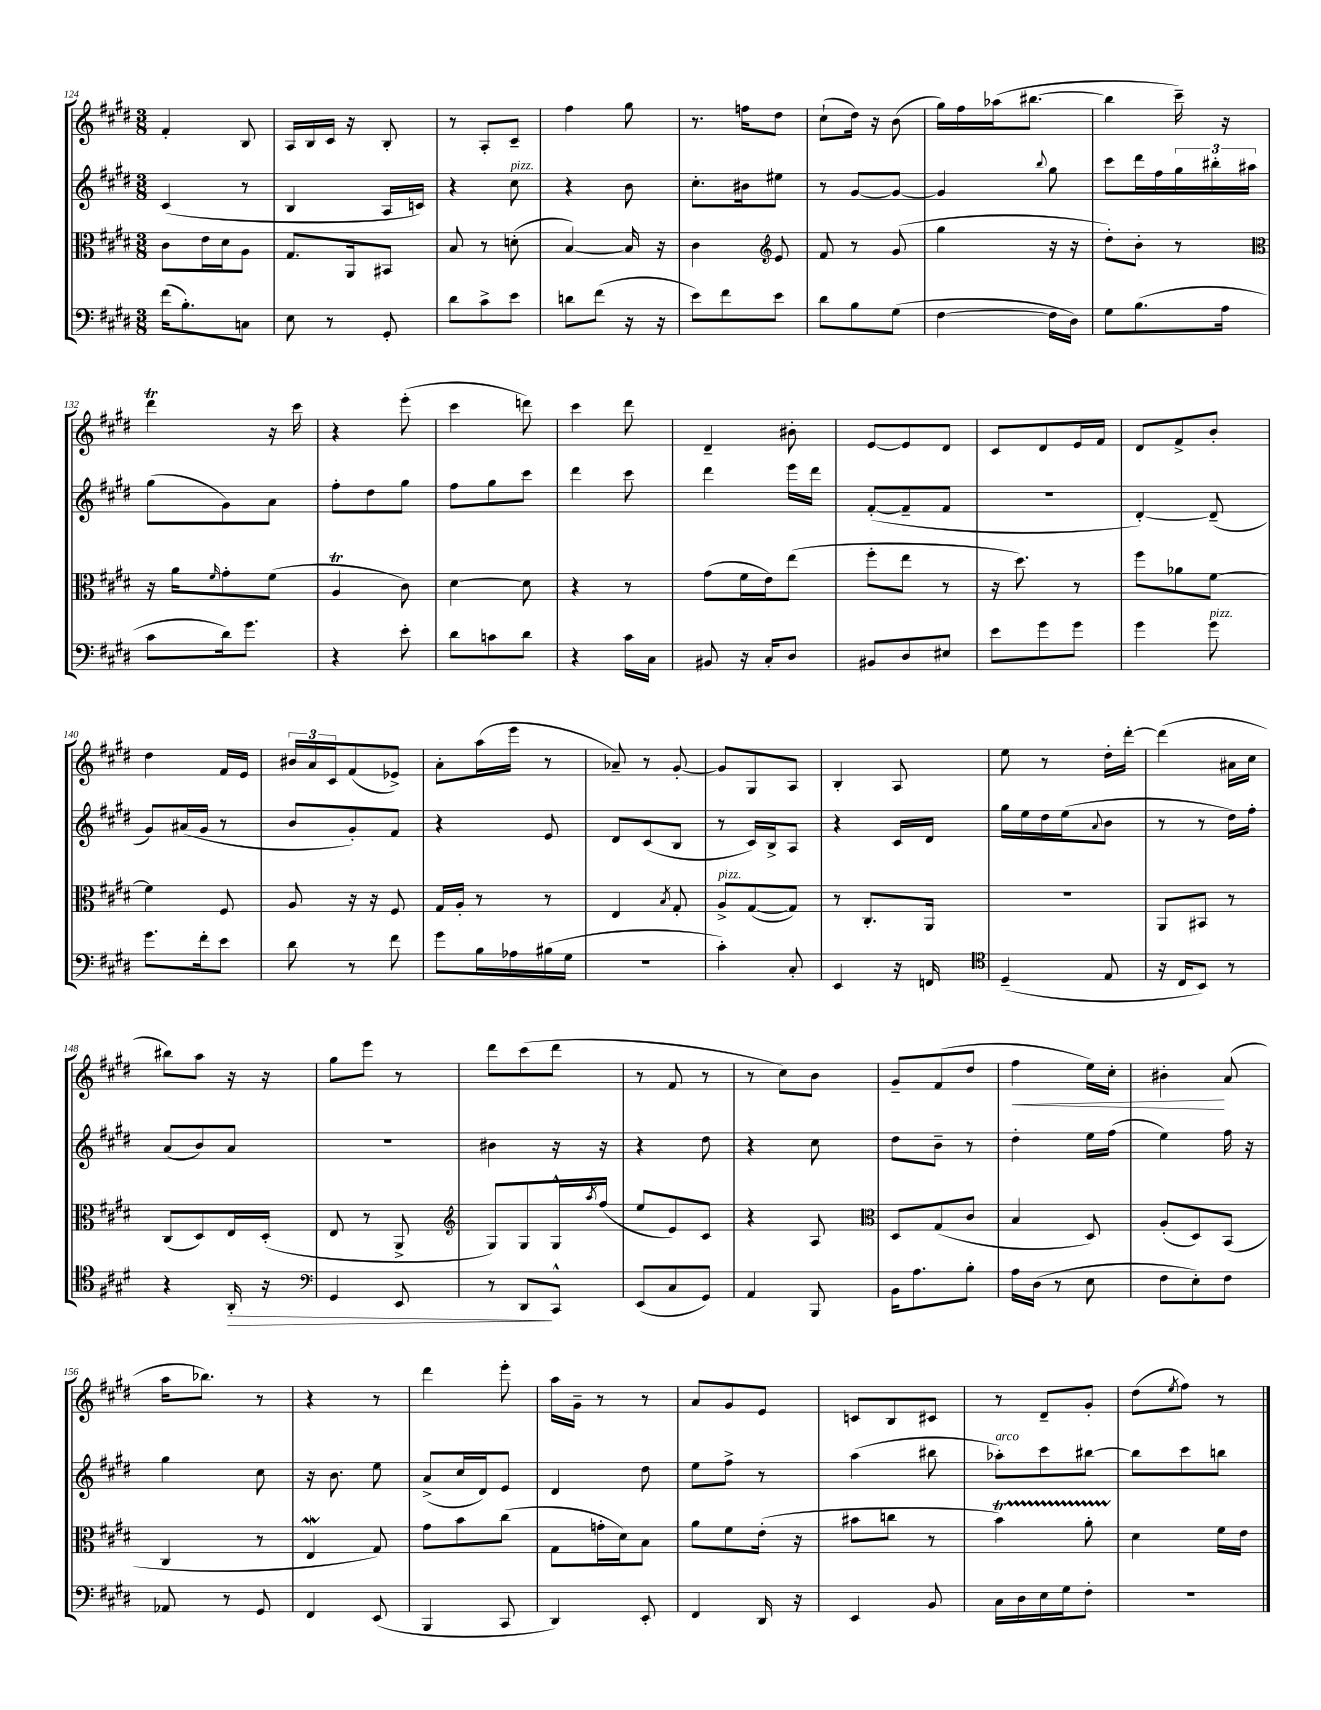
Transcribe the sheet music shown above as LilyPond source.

<<
\new StaffGroup <<
\new Staff = "s0" {
    \clef treble \key e \major \numericTimeSignature \time 3/8
    fis'4-. b8 |
    a16 b16 cis'16 r16 b8-. |
    r8 a8-. cis'8-- |
    fis''4 gis''8 |
    r8. f''16 dis''8 |
    cis''8-!( dis''16) r16 b'8( |
    gis''16) fis''16 aes''16( bis''8.~ |
    bis''4 cis'''16--) r16 |
    dis'''4\trill r16 cis'''16 |
    r4 e'''8-.( |
    cis'''4 d'''8) |
    cis'''4 dis'''8 |
    dis'4-- bis'8-. |
    e'8~ e'8 dis'8 |
    cis'8 dis'8 e'16 fis'16 |
    dis'8 fis'8-> b'8-. |
    dis''4 fis'16 e'16 |
    \tuplet 3/2 { bis'16 a'16 cis'16 } fis'8( ees'8->) |
    a'8-. a''16( e'''16 r8 |
    aes'8--) r8 gis'8~-. |
    gis'8 gis8 a8 |
    b4-. a8 |
    e''8 r8 dis''16-. dis'''16~-. |
    dis'''4( ais'16 cis''16 |
    bis''8) a''8 r16 r16 |
    gis''8 e'''8 r8 |
    dis'''8 cis'''8( dis'''8 |
    r8 fis'8 r8 |
    r8 cis''8) b'8 |
    gis'8-- fis'8( dis''8 |
    fis''4\< e''16) cis''16-. |
    bis'4-.\! a'8( |
    a''16 bes''8.) r8 |
    r4 r8 |
    dis'''4 e'''8-. |
    a''16 gis'16-- r8 r8 |
    a'8 gis'8 e'8 |
    c'8 b8 cis'8 |
    r8 dis'8-- gis'8-. |
    dis''8( \acciaccatura { e''8 } fis''8) r8 \bar "|." |
}
\new Staff = "s1" {
    \clef treble \key e \major \numericTimeSignature \time 3/8
    cis'4( r8 |
    b4 a16 c'16) |
    r4 cis''8^\markup { \italic "pizz." } |
    r4 b'8 |
    cis''8.-. bis'16 eis''8 |
    r8 gis'8~ gis'8~ |
    gis'4 \appoggiatura { b''8 } gis''8 |
    cis'''8 dis'''16 fis''16 \tuplet 3/2 { gis''16 bis''16-. ais''16 } |
    gis''8( gis'8) a'8 |
    fis''8-. dis''8 gis''8 |
    fis''8 gis''8 cis'''8 |
    dis'''4 cis'''8 |
    dis'''4 e'''16 dis'''16 |
    fis'8~-.( fis'8-- fis'8 |
    R4. |
    dis'4~-.) dis'8--( |
    gis'8) ais'16( gis'16 r8 |
    b'8 gis'8-.) fis'8 |
    r4 e'8 |
    dis'8 cis'8( b8 |
    r8 cis'16) b16-> a8 |
    r4 cis'16 dis'16 |
    gis''16 e''16 dis''16 e''16( \appoggiatura { a'8 } b'8 |
    r8 r8 dis''16) fis''16-. |
    a'8( b'8) a'8 |
    R4. |
    bis'4 r16 r16 |
    r4 dis''8 |
    r4 cis''8 |
    dis''8 b'8-- r8 |
    dis''4-. e''16 fis''16( |
    e''4) fis''16 r16 |
    gis''4 cis''8 |
    r16 b'8. e''8 |
    a'8->( cis''16 dis'16) e'8 |
    dis'4 dis''8 |
    e''8 fis''8-> r8 |
    a''4( bis''8 |
    aes''8-.^\markup { \italic "arco" }) cis'''8 bis''8~ |
    bis''8 cis'''8 b''8 \bar "|." |
}
\new Staff = "s2" {
    \clef alto \key e \major \numericTimeSignature \time 3/8
    cis'8 e'16 dis'16 a8 |
    gis8. a,16 bis,8 |
    b8 r8 d'8-.( |
    b4~) b16 r16 |
    cis'4 \clef treble e'8 |
    fis'8 r8 gis'8( |
    gis''4 r16 r16 |
    dis''8-.) b'8-. r8 |
    \clef alto r16 a'16 \grace { fis'16 } gis'8-. fis'8( |
    a4\trill cis'8) |
    dis'4~ dis'8 |
    r4 r8 |
    gis'8( fis'16 e'16) e''8( |
    fis''8-. e''8 r8 |
    r16 dis''8.) r8 |
    fis''8 aes'8 fis'8~ |
    fis'4 fis8 |
    a8 r16 r16 fis8 |
    gis16 a16-. r8 r8 |
    e4 \acciaccatura { b8 } gis8-. |
    a8->^\markup { \italic "pizz." } gis8~( gis8) |
    r8 cis8.-. a,16 |
    R4. |
    a,8 bis,8 r8 |
    cis8( dis8) e16 dis16-.( |
    e8 r8 a,8-> |
    \clef treble gis8) gis8 gis16-^ \acciaccatura { a''8 } fis''16( |
    e''8 e'8) cis'8 |
    r4 a8 |
    \clef alto dis8 gis8( cis'8 |
    b4 dis8) |
    a8-.( dis8) b,8( |
    cis4 r8 |
    e4\mordent gis8) |
    gis'8 b'8 cis''8( |
    gis8 g'16-. dis'16) b8 |
    a'8 fis'8 e'16-.( r16 |
    bis'8 c''8 r8 |
    b'4\startTrillSpan) a'8-. |
    dis'4\stopTrillSpan fis'16 e'16 \bar "|." |
}
\new Staff = "s3" {
    \clef bass \key e \major \numericTimeSignature \time 3/8
    fis'16( b8.-.) c8 |
    e8 r8 gis,8-. |
    dis'8 cis'8-> e'8 |
    d'8 fis'8( r16 r16 |
    e'8) fis'8 e'8 |
    dis'8 b8 gis8( |
    fis4~ fis16 dis16) |
    gis8 b8.( a16 |
    cis'8 dis'16) gis'8. |
    r4 e'8-. |
    dis'8 c'8 dis'8 |
    r4 cis'16 cis16 |
    bis,8 r16 cis16-. dis8 |
    bis,8 dis8 eis8 |
    e'8 gis'8 gis'8 |
    gis'4 gis'8^\markup { \italic "pizz." } |
    gis'8. fis'16-. e'8 |
    dis'8 r8 fis'8 |
    gis'8 b16 aes16 bis16( gis16 |
    R4. |
    cis'4-.) cis8-. |
    e,4 r16 f,16 |
    \clef tenor dis4--( e8 |
    r16 cis16 b,8) r8 |
    r4 a,16-.\> r16 |
    \clef bass gis,4 e,8 |
    r8 dis,8\! cis,8-^ |
    e,8( cis8 gis,8) |
    a,4 b,,8 |
    b,16 a8. b8-. |
    a16 dis16( r8 e8 |
    fis8 e8-.) fis8 |
    aes,8 r8 gis,8 |
    fis,4 e,8( |
    b,,4 cis,8 |
    dis,4) e,8-. |
    fis,4 dis,16 r16 |
    e,4 b,8 |
    cis16 dis16 e16 gis16 fis8-. |
    R4. \bar "|." |
}
>>
>>
\layout { \context { \Score currentBarNumber = #124 } }
